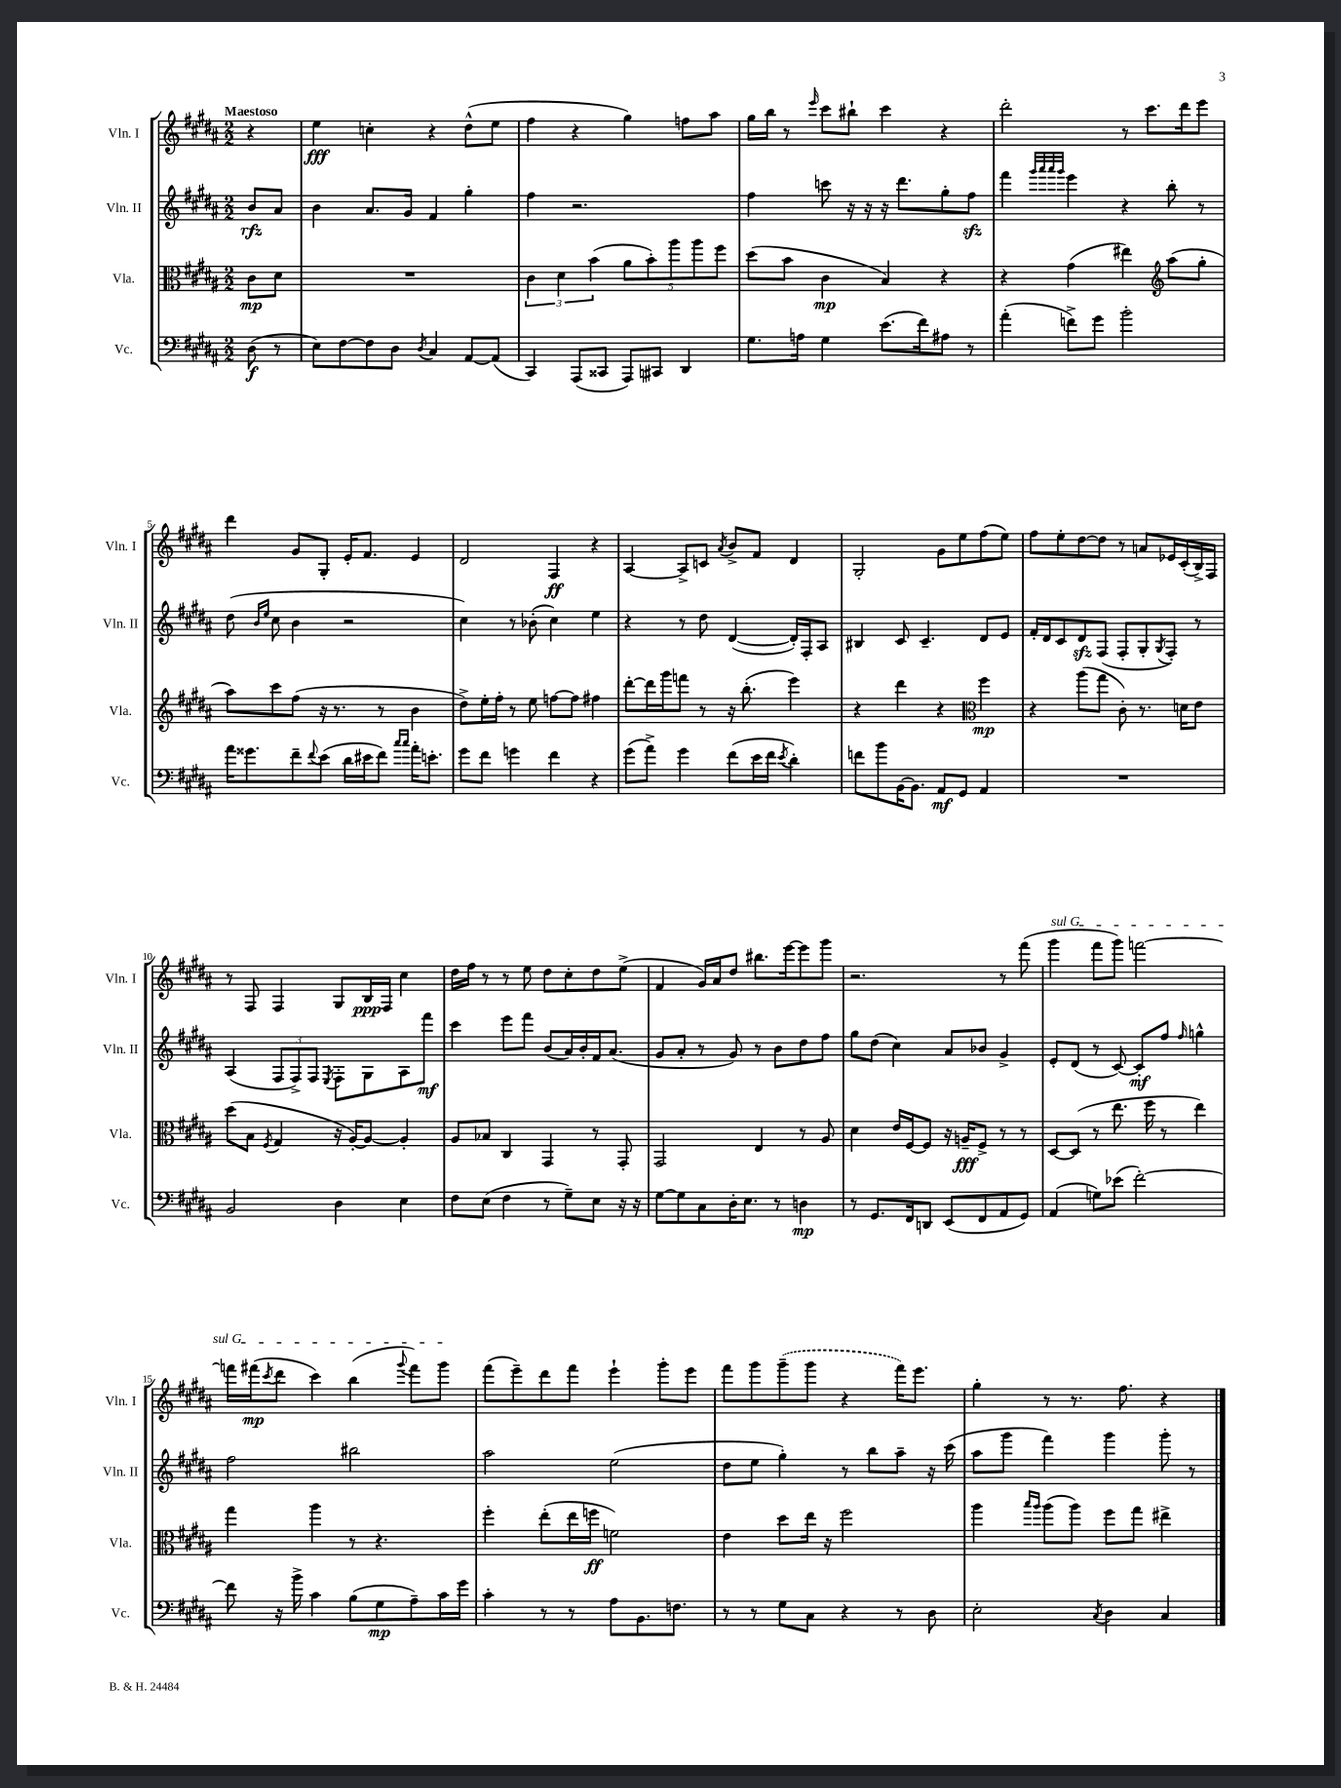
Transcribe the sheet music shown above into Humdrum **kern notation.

**kern	**kern	**kern	**kern
*staff4	*staff3	*staff2	*staff1
*clefF4	*clefC3	*clefG2	*clefG2
*k[f#c#g#d#a#]	*k[f#c#g#d#a#]	*k[f#c#g#d#a#]	*k[f#c#g#d#a#]
*M2/2	*M2/2	*M2/2	*M2/2
(8D#\	8c#\L	8b/L	4r
8r	8d#\J	8a#/J	.
=	=	=	=
8E\L)	1r	4b\	4ee\
[8F#\	.	.	.
8F#\]	.	8.a#/L	4cc'\
8D#\J	.	.	.
.	.	16g#/Jk	.
8qD#/	.	.	.
4C#/	.	4f#/	4r
[8AA#/L	.	4gg#'\	(8dd#^^\L
(8AA#/]J	.	.	8ee\J
=	=	=	=
4CC#/)	6c#\	4ff#\	4ff#\
.	6d#\	.	.
(8AAA#/L	.	2.r	4r
.	(6b\	.	.
8CC##/J	.	.	.
8AAA#/L)	10a#\L	.	4gg#\)
.	10b'\)	.	.
8CC#/J	.	.	.
.	10aa#\	.	.
4DD#/	.	.	8ff\L
.	10aa#\	.	.
.	.	.	8aa#\J
.	10ff#\J	.	.
=	=	=	=
8.G#\L	(8dd#\L	4ff#\	16gg#\LL
.	.	.	16bb\JJ
.	8b\J	.	8r
16A\Jk	.	.	.
.	.	.	16qqeee/
4G#\	4c#\	8ccc\	8ccc#\L
.	.	16r	8bb#`\J
.	.	16r	.
(8.e\L	4B/)	16r	4ccc#\
.	.	8.ddd#\L	.
16f#\k)	.	.	.
8A#\J	4r	8gg#'\	4r
8r	.	8ff#\J	.
=	=	=	=
(4a#'\	4r	4fff#\	2ddd#'\
.	.	32qqggg#/LLL	.
.	.	32qqaaa#/	.
.	.	32qqaaa#/	.
.	.	32qqggg#/JJJ	.
8f^\L)	(4g#\	4eee\	.
8g#\J	.	.	.
2b'\	4ee#\)	4r	8r
.	.	.	8.ccc#\L
*	*clefG2	*	*
.	(8aa#\L	8bb'\	.
.	.	.	16ddd#\k
.	8gg#'\J	8r	8eee\J
=	=	=	=
16a#\LK	8aa#\L)	(8dd#\	4ddd#\
8.g##\	.	.	.
.	.	16qqb/LL	.
.	.	16qqee/JJ	.
.	8ccc#\	8cc#\	.
8f#~\	(8ff#\J	4b\	8g#/L
8qqf#/	.	.	.
(8e\J	16r	.	8G#'/J
.	8.r	.	.
16d#\LL	.	2r	16e'/LK
16e#\J	.	.	8.f#/J
8f#\J)	8r	.	.
16qqcc#/LL	.	.	.
16qqcc#/JJ	.	.	.
16a#'\LK	4b\	.	4e/
8.e'\J	.	.	.
=	=	=	=
8g#\L	8dd#^\L)	4cc#\)	2d#/
8f#\J	16ee'\L	.	.
.	16ff#'\JJ	.	.
4g\	8r	8r	.
.	8ee\	(8b-'\	.
4f#\	[8ff\L	4cc#\)	4F#/
.	8ff\]J	.	.
4r	4ff#\	4ee\	4r
=	=	=	=
(8g#\L	[8ddd#'\L	4r	[4A#/
8a#^\J)	16ddd#\]L	.	.
.	16ggg#\J	.	.
4g#\	8fff\J	8r	8A#^/]L
.	8r	8dd#\	8c/J
.	.	.	8qa#/
(8f#\L	16r	([4d#/	8b^/L
.	(8.bb'\	.	.
16e\L	.	.	8f#/J
16f#\JJ	.	.	.
8qe/	.	.	.
4d#'\)	4eee\)	16d#'/]LL)	4d#/
.	.	16F#'/J	.
.	.	8A#/J	.
=	=	=	=
8f\L	4r	4B#/	2G#'/
8b\	.	.	.
[16BB\K	4ddd#\	8c#/	.
8.BB\]J	.	.	.
.	.	4.c#~/	.
8AA#/L	4r	.	8g#\L
8GG#/J	.	.	8ee\
*	*clefC3	*	*
4AA#/	4ff#\	8d#/L	(8ff#\
.	.	8e/J	8ee\J)
=	=	=	=
1r	4r	16f#'/LL	8ff#\L
.	.	16d#/J	.
.	.	8c#/	8ee'\
.	(8aa#\L	8d#/	[8dd#\
.	8gg#\J	(8F#/J	8dd#\]J
.	8c#'\)	8F#'/L	8r
.	8.r	8G#'/	8a/L
.	.	8qG#/	.
.	.	8F#'/J)	16e-/L
.	16d\LK	.	(16c#'/
.	8e\J	8r	16B^/)
.	.	.	16F#/JJ
=	=	=	=
2BB/	(8dd#\L	(4A#/	8r
.	8B\J	.	8F#/
.	8qF#/	.	.
.	4G#/	12F#/L	4F#/
.	.	12F#^/)	.
.	.	12F#/J	.
.	.	8qE/	.
4D#\	16r	8F#'\L	8G#/L
.	[16A#'/LK)	.	.
.	8A#/_J	8G#\	16B/L
.	.	.	16F#/JJ
4E\	4A#'/]	8A#\	4cc#\
.	.	8fff#\J	.
=	=	=	=
8F#\L	8A#/L	4ccc#\	16dd#\LL
.	.	.	16ff#\JJ
(8E\J	8B-/J	.	8r
4F#\	4C#/	8eee\L	8r
.	.	8fff#\J	8ee\
8r	4GG#/	(8b/L	8dd#\L
8G#~\L)	.	16a#/L)	8cc#'\
.	.	16b'/	.
8E\J	8r	16f#/J	8dd#\
.	.	(8.a#/J	.
16r	8GG#'/	.	(8ee^\J
16r	.	.	.
=	=	=	=
[8G#\L	2GG#/	8g#/L	4f#/
8G#\]	.	8a#'/J	.
8C#\	.	8r	16g#/LL)
.	.	.	16a#/J
16D#'\K	.	8g#/)	8dd#/J
8.E\J	.	.	.
.	4E/	8r	8.bb#\L
8r	.	8b\L	.
.	.	.	[16eee\k
4D\	8r	8dd#\	8eee\]
.	8A#/	8ff#\J	8ggg#\J
=	=	=	=
8r	4d#\	8gg#\L	2.r
8.GG#/L	.	(8dd#\J	.
.	16e/LL	4cc#\)	.
16FF#/k	[16F#/J	.	.
8DD/J	8F#/]J	.	.
(8EE/L	16r	8a#/L	.
.	16A~/LK	.	.
8FF#/	8F#^/J	8b-/J	.
8AA#/	8r	4g#^/	8r
8GG#/J)	8r	.	(8fff#\
=	=	=	=
(4AA#/	[8D#/L	8e'/L	4ggg#\
.	(8D#/]J	(8d#/J	.
8G\L)	8r	8r	8fff#\L
(8e-\J	8.ee\	[8c#/)	8ggg#\J)
[2f#'\)	.	8c#'/]L	[2fff\
.	16ff#\	.	.
.	8r	8ff#/J	.
.	.	16qqff#/	.
.	4ee\)	4gg^^\	.
=	=	=	=
8f#\]	4gg#\	2ff#\	16fff\]LL
.	.	.	(16fff#\J
.	.	.	8qccc#/
16r	.	.	8ddd#\J
16b^\	.	.	.
4c#\	4aa#\	.	4ccc#\)
(8B\L	8r	2bb#\	(4bb\
8G#\	4.r	.	.
.	.	.	8qqggg#/
8A#~\)	.	.	8fff#\L)
16c#\L	.	.	8ggg#\J
16g#\JJ	.	.	.
=	=	=	=
4c#'\	4ff#'\	2aa#\	(8fff#\L
.	.	.	8eee~\)
8r	(8ee'\L	.	8ddd#\
8r	16ee\L	.	8fff#\J
.	16ff\JJ	.	.
8A#\L	2f\)	(2ee\	4eee`\
8.BB\	.	.	.
.	.	.	8ggg#'\L
8.F\J	.	.	.
.	.	.	8eee\J
=	=	=	=
8r	4e\	8dd#\L	8fff#\L
8r	.	8ee\J	8ggg#\
8G#\L	8dd#\L	4gg#'\)	(8ggg#~\
8C#\J	16ee\Jk	.	8ggg#\J
.	16r	.	.
4r	2ff#\	8r	4r
.	.	8bb\L	.
8r	.	8aa#~\J	16fff#\LK)
.	.	.	8.eee\J
8D#\	.	16r	.
.	.	(16ccc#\	.
=	=	=	=
2E'\	4aa#\	8aa#\L	4gg#'\
.	.	8ggg#\J	.
.	16qqbb/LL	.	.
.	16qqaa#/JJ	.	.
.	(8aa#\L	4fff#\)	8r
.	8aa#\J)	.	8.r
8qC#/	.	.	.
4D#\	8ff#\L	4ggg#\	.
.	.	.	8.ff#\
.	8gg#\J	.	.
4C#/	4ee#^\	8ggg#'\	4r
.	.	8r	.
==	==	==	==
*-	*-	*-	*-
